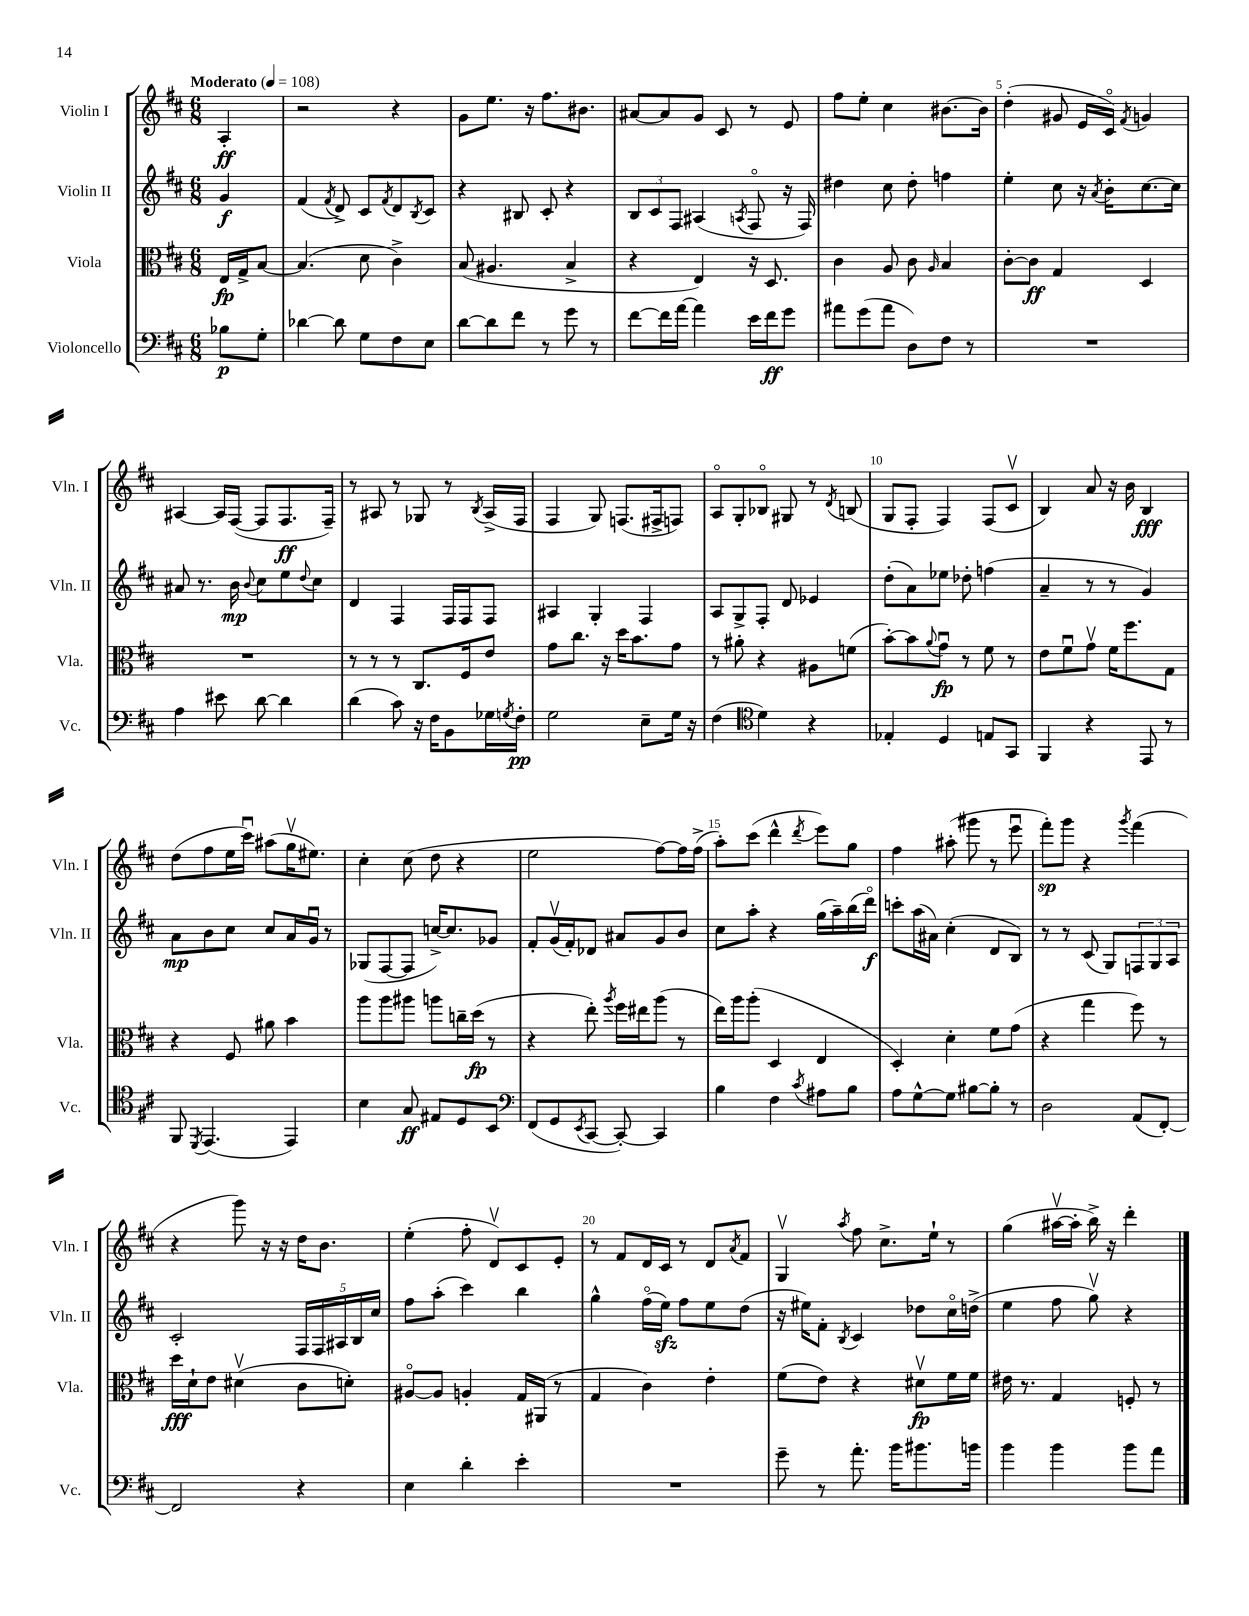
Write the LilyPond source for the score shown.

<<
\new StaffGroup <<
\new Staff = "s0" \with { instrumentName = "Violin I" shortInstrumentName = "Vln. I" } {
    \clef treble \key d \major \numericTimeSignature \time 6/8 \partial 4 \tempo "Moderato" 4 = 108
    a4-.\ff |
    r2 r4 |
    g'8 e''8. r16 fis''8. bis'8. |
    ais'8~ ais'8 g'8 cis'8 r8 e'8 |
    fis''8 e''8-. cis''4 bis'8.~ bis'16 |
    d''4-.( gis'8 e'16 cis'16\flageolet) \acciaccatura { fis'8 } g'4 |
    ais4~ ais16 fis16~( fis8 fis8.\ff fis16--) |
    r8 ais8 r8 ges8 r8 \acciaccatura { b8 } ais16->( fis16 |
    fis4 g8) f8.( fis16-> f8) |
    a8\flageolet g8-. bes8\flageolet gis8 r8 \acciaccatura { d'8 } b8( |
    g8 fis8-. fis4) fis8( cis'8\upbow |
    b4) a'8 r16 b'16 b4\fff |
    d''8( fis''8 e''16 cis'''16\downbow) ais''8( g''16\upbow eis''8.) |
    cis''4-. cis''8( d''8 r4 |
    e''2 fis''8~) fis''16 fis''16->( |
    a''8-.) cis'''8( d'''4-^ \acciaccatura { d'''8 } e'''8) g''8 |
    fis''4 ais''8-.( gis'''8 r8 e'''8\downbow |
    fis'''8-.\sp) g'''8 r4 \acciaccatura { g'''8 } fis'''4( |
    r4 g'''8) r16 r16 d''16 b'8. |
    e''4-.( fis''8-. d'8\upbow) cis'8 e'8-. |
    r8 fis'8 d'16 cis'16 r8 d'8 \acciaccatura { a'8 } fis'8 |
    g4\upbow \acciaccatura { a''8 } fis''8 cis''8.-> e''16-! r8 |
    g''4( ais''16~\upbow ais''16-. b''16->) r16 d'''4-. \bar "|." |
}
\new Staff = "s1" \with { instrumentName = "Violin II" shortInstrumentName = "Vln. II" } {
    \clef treble \key d \major \numericTimeSignature \time 6/8 \partial 4
    g'4\f |
    fis'4( \acciaccatura { fis'8 } d'8->) cis'8 \acciaccatura { fis'8 } d'8 \acciaccatura { b8 } cis'8 |
    r4 bis8 cis'8-. r4 |
    \tuplet 3/2 { b8 cis'8 fis8 } ais4( \acciaccatura { a8 } fis8\flageolet r16 fis16) |
    dis''4 cis''8 dis''8-. f''4 |
    e''4-. cis''8 r16 \acciaccatura { a'8 } b'16-. cis''8.~ cis''16 |
    ais'8 r8. b'16\mp \appoggiatura { b'8 } cis''8 e''8 \appoggiatura { d''8 } cis''8 |
    d'4 fis4 fis16 fis16 fis8 |
    ais4 g4-. fis4 |
    a8 g8-> fis8-. d'8 ees'4 |
    d''8-.( a'8) ees''8 des''8-. f''4( |
    a'4-- r8 r8 g'4) |
    a'8\mp b'8 cis''8 cis''8 a'16 g'16\downbow r8 |
    ges8( fis8~ fis8 c''16~->) c''8. ges'8 |
    fis'8-. g'16\upbow( fis'16-.) des'8 ais'8 g'8 b'8 |
    cis''8 a''8-. r4 g''16( a''16--) b''16( d'''16\flageolet\f) |
    c'''8-. a''16( ais'16) cis''4-.( d'8 b8) |
    r8 r8 cis'8( g8) \tuplet 3/2 { f8 g8 a8 } |
    cis'2-. \tuplet 5/4 { fis16 fis16 ais16 b16 cis''16 } |
    fis''8 a''8-.( cis'''4) b''4 |
    g''4-^ fis''16\flageolet( e''16\sfz) fis''8 e''8 d''8( |
    r16 eis''16) fis'8-. \acciaccatura { b8 } cis'4 des''8 cis''16\flageolet d''16->( |
    e''4 fis''8 g''8\upbow) r4 \bar "|." |
}
\new Staff = "s2" \with { instrumentName = "Viola" shortInstrumentName = "Vla." } {
    \clef alto \key d \major \numericTimeSignature \time 6/8 \partial 4
    e16\fp g16-> b8~ |
    b4.( d'8 cis'4->) |
    b8( ais4. b4-> |
    r4 e4) r16 d8. |
    cis'4 a8 cis'8 \grace { a16 } b4 |
    cis'8~-. cis'8\ff g4 d4 |
    R2. |
    r8 r8 r8 cis8. fis16 e'8 |
    g'8 cis''8. r16 d''16 b'8. g'8 |
    r8 ais'8-. r4 ais8 f'8( |
    b'8~-.) b'8 \appoggiatura { a'8 } g'8\downbow\fp r8 fis'8 r8 |
    e'8 fis'8\downbow g'8\upbow fis'16 fis''8. g8 |
    r4 fis8 ais'8 b'4 |
    a''8 a''8 ais''8 a''8 c''16-- d''16\fp( r8 |
    r4 e''8-.) \acciaccatura { a''8 } fis''16 eis''16 a''8( r8 |
    e''16) a''16 a''8-.( d4 e4 |
    d4-.) d'4-. fis'8 g'8( |
    r4 g''4 fis''8) r8 |
    d''16\fff d'16-! e'8 dis'4\upbow( cis'8 d'8-.) |
    ais8~\flageolet ais8 a4-. g16 ais,16( r8 |
    g4 cis'4) e'4-. |
    fis'8( e'8) r4 dis'8\upbow\fp fis'16 fis'16 |
    eis'16 r8. g4 f8-. r8 \bar "|." |
}
\new Staff = "s3" \with { instrumentName = "Violoncello" shortInstrumentName = "Vc." } {
    \clef bass \key d \major \numericTimeSignature \time 6/8 \partial 4
    bes8\p g8-. |
    des'4~ des'8 g8 fis8 e8 |
    d'8~ d'8 fis'8 r8 g'8 r8 |
    fis'8~ fis'16 a'16~ a'4 e'16 fis'16\ff g'8 |
    ais'8 g'8( ais'8 d8) fis8 r8 |
    R2. |
    a4 eis'8 d'8~ d'4 |
    d'4( cis'8) r16 fis16 b,8 ges16 \acciaccatura { g8 } fis16-.\pp |
    g2 e8-- g16 r16 |
    fis4( \clef tenor d'4) r4 |
    ees4-. d4 e8 g,8 |
    fis,4 r4 e,8 r8 |
    fis,8 \acciaccatura { d,8 } e,4.( e,4) |
    b4 g8\ff eis8 d8 b,8 |
    \clef bass fis,8( g,8 \acciaccatura { e,8 } cis,8~ cis,8~-.) cis,4 |
    b4 fis4 \acciaccatura { cis'8 } ais8 b8 |
    a8 g8~-^ g8 bis8~ bis8-. r8 |
    d2 a,8( fis,8~-.) |
    fis,2 r4 |
    e4 d'4-. e'4-. |
    R2. |
    g'8-- r8 a'8.-. b'16 bis'8. b'16 |
    b'4 b'4 b'8 a'8 \bar "|." |
}
>>
>>
\layout { \context { \Score \override BarNumber.break-visibility = ##(#f #t #t) barNumberVisibility = #(every-nth-bar-number-visible 5) } }
